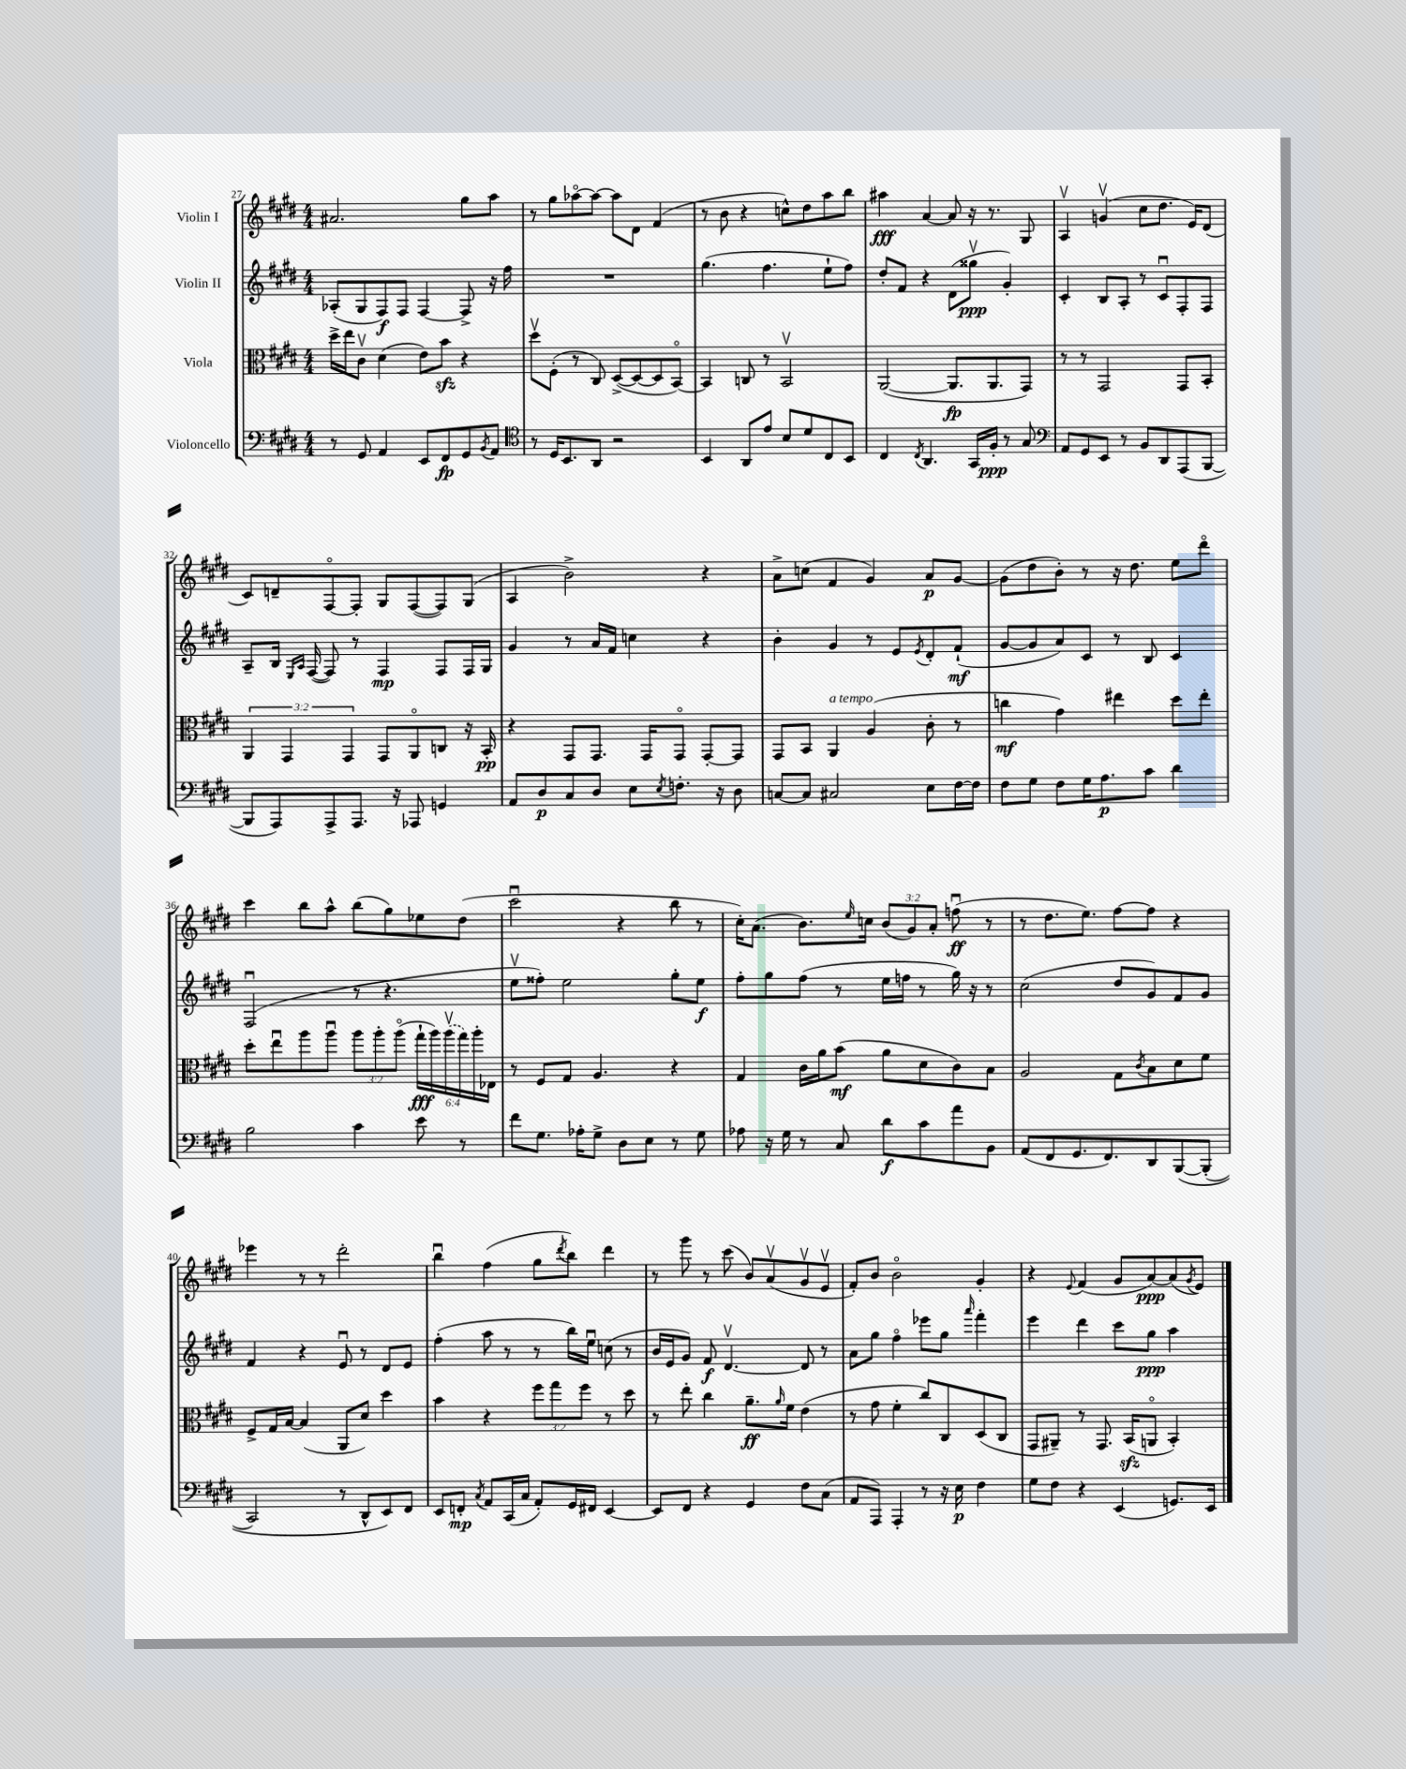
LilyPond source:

<<
\new StaffGroup <<
\new Staff = "s0" \with { instrumentName = "Violin I" } {
    \clef treble \key e \major \numericTimeSignature \time 4/4 \override Staff.TupletNumber.text = #tuplet-number::calc-fraction-text
    ais'2. gis''8 a''8 |
    r8 gis''8 aes''8~\flageolet aes''8~ aes''8 dis'8 fis'4( |
    r8 b'8 r4 c''8-^) dis''8 a''8 b''8 |
    ais''4\fff a'4~ a'8 r16 r8. gis8 |
    a4\upbow g'4\upbow( cis''8 dis''8. e'16) dis'8( |
    cis'8) d'8-- fis8~\flageolet fis8-. gis8 fis8~( fis8) gis8( |
    a4 b'2->) r4 |
    a'8-> c''8( fis'4 gis'4) a'8\p gis'8~ |
    gis'8( dis''8 b'8-.) r8 r16 dis''8. e''8 dis'''8\flageolet |
    cis'''4 b''8 a''8-^ b''8( gis''8) ees''8 dis''8( |
    cis'''2\downbow r4 b''8 r8 |
    cis''16-.) a'8.( b'8.) \grace { e''16 } c''16 \tuplet 3/2 { b'8( gis'8) a'8-. } f''8\downbow\ff( r8 |
    r8 dis''8. e''8.) fis''8~ fis''8 r4 |
    ees'''4 r8 r8 dis'''2-. |
    b''4\downbow fis''4( gis''8 \acciaccatura { dis'''8 } b''8) dis'''4 |
    r8 gis'''8 r8 cis'''8( b'8) a'8\upbow( gis'8\upbow e'8\upbow |
    fis'8-.) b'8 b'2\flageolet gis'4-. |
    r4 \appoggiatura { e'8 } fis'4( gis'8 a'8~\ppp) a'8( \acciaccatura { gis'8 } e'8) \bar "|." |
}
\new Staff = "s1" \with { instrumentName = "Violin II" } {
    \clef treble \key e \major \numericTimeSignature \time 4/4
    aes8-.( gis8 fis8\f) fis8 fis4~ fis8-> r16 fis''16 |
    R1 |
    gis''4.( fis''4. e''8-! fis''8) |
    dis''8-. fis'8 r4 dis'8( gisis''8\upbow\ppp gis'4-.) |
    cis'4-. b8 a8-. r8 cis'8\downbow fis8-. fis8 |
    a8-- b16 \grace { e16 a16 } fis16~( fis8) r8 fis4\mp fis8 fis16 gis16 |
    gis'4 r8 a'16 fis'16 c''4 r4 |
    b'4-. gis'4 r8 e'8 \acciaccatura { e'8 } dis'8-. fis'8-!\mf( |
    gis'8~ gis'8 a'8) cis'8 r8 b8 cis'4 |
    fis2\downbow( r8 r4. |
    e''8\upbow fisis''8-.) e''2 gis''8-. e''8\f |
    fis''8-. gis''8 fis''8( r8 e''16 f''16 r8 gis''16) r16 r8 |
    cis''2( dis''8 gis'8) fis'8 gis'8 |
    fis'4 r4 e'8\downbow r8 dis'8 e'8 |
    fis''4-.( a''8 r8 r8 b''16) e''16\downbow c''8( r8 |
    b'16 e'16 gis'8) fis'8\f dis'4.~\upbow dis'8 r8 |
    a'8 gis''8 fis''4\flageolet ees'''8 gis''8 \grace { a'''16 } fis'''4-. |
    e'''4 dis'''4 cis'''8 gis''8\ppp a''4 \bar "|." |
}
\new Staff = "s2" \with { instrumentName = "Viola" } {
    \clef alto \key e \major \numericTimeSignature \time 4/4 \override Staff.TupletNumber.text = #tuplet-number::calc-fraction-text
    dis''16-> e''16 cis'8\upbow dis'4( e'8) b'8\sfz r4 |
    dis''8\upbow fis8-.( r8 cis8) dis8~->( dis8~ dis8 b,8~\flageolet) |
    b,4 c8 r8 b,2\upbow |
    a,2~( a,8.\fp a,8. gis,8) |
    r8 r8 gis,2 gis,8 b,8-. |
    \tuplet 3/2 { a,4 gis,4 gis,4 } gis,8 a,8\flageolet c8 r16 b,16-.\pp |
    r4 gis,8 gis,8. gis,16 gis,8\flageolet gis,8~-. gis,8 |
    gis,8 b,8 a,4^\markup { \italic "a tempo" } a4( cis'8-. r8 |
    c''4\mf gis'4) eis''4 dis''8 eis''8-. |
    dis''8-. e''8\downbow a''8 a''8\downbow \tuplet 3/2 { a''8 a''8-. a''8\flageolet( } \tuplet 6/4 { gis''16-!\fff a''16) \once \slurDashed a''16\upbow( gis''16) a''16-. ees16 } |
    r8 fis8 gis8 a4. r4 |
    gis4 cis'16 a'16 b'8\mf( a'8 dis'8 cis'8) b8 |
    a2 gis8 \acciaccatura { cis'8 } b8 dis'8 fis'8 |
    fis8-> gis16 b16~ b4( a,8 dis'8) dis''4 |
    b'4 r4 \tuplet 3/2 { fis''8 gis''8 fis''8 } r8 dis''8 |
    r8 e''8-. cis''4 a'8.--\ff \grace { a'16 } fis'16 e'4( |
    r8 gis'8 fis'4-. cis''8) cis8 dis8( cis8 |
    gis,8 ais,8--) r8 gis,8. b,16\sfz( a,8\flageolet b,4-.) \bar "|." |
}
\new Staff = "s3" \with { instrumentName = "Violoncello" } {
    \clef bass \key e \major \numericTimeSignature \time 4/4
    r8 gis,8 a,4 e,8 fis,8\fp gis,8 \acciaccatura { b,8 } a,8 |
    \clef tenor r8 dis16 b,8. a,8 r2 |
    b,4 a,8 e'8 b8 dis'8 cis8 b,8 |
    cis4 \acciaccatura { cis8 } a,4. gis,16 fis16-.\ppp r8 gis8 |
    \clef bass a,8 gis,8 e,8 r8 b,8 dis,8 a,,8( b,,8~ |
    b,,8 a,,8) a,,8-> a,,8. r16 aes,,8 g,4 |
    a,8 dis8\p cis8 dis8 e8 \acciaccatura { e8 } f8.-. r16 dis8 |
    c8~ c8 cis2 e8 fis16~ fis16 |
    fis8 gis8 fis8 gis16 a8.\p cis'8 dis'4 |
    b2 cis'4 e'8 r8 |
    fis'8 gis8. aes16-. gis8-> dis8 e8 r8 gis8 |
    aes8 r16 gis16 r8 cis8 dis'8\f cis'8 a'8 b,8 |
    a,8( fis,8 gis,8. fis,8.) dis,8 b,,8~\( b,,8-.( |
    cis,2) r8 dis,8-^ e,8\) fis,8 |
    e,8 f,8-.\mp \acciaccatura { cis8 } a,8 cis,16( cis16 a,8-.) gis,16 fis,16 e,4~ |
    e,8 fis,8 r4 gis,4 fis8 cis8( |
    a,8 a,,8) a,,4-. r8 r16 e16\p fis4 |
    gis8 fis8 r4 e,4( g,8.) e,16 \bar "|." |
}
>>
>>
\layout { \context { \Score currentBarNumber = #27 } }
